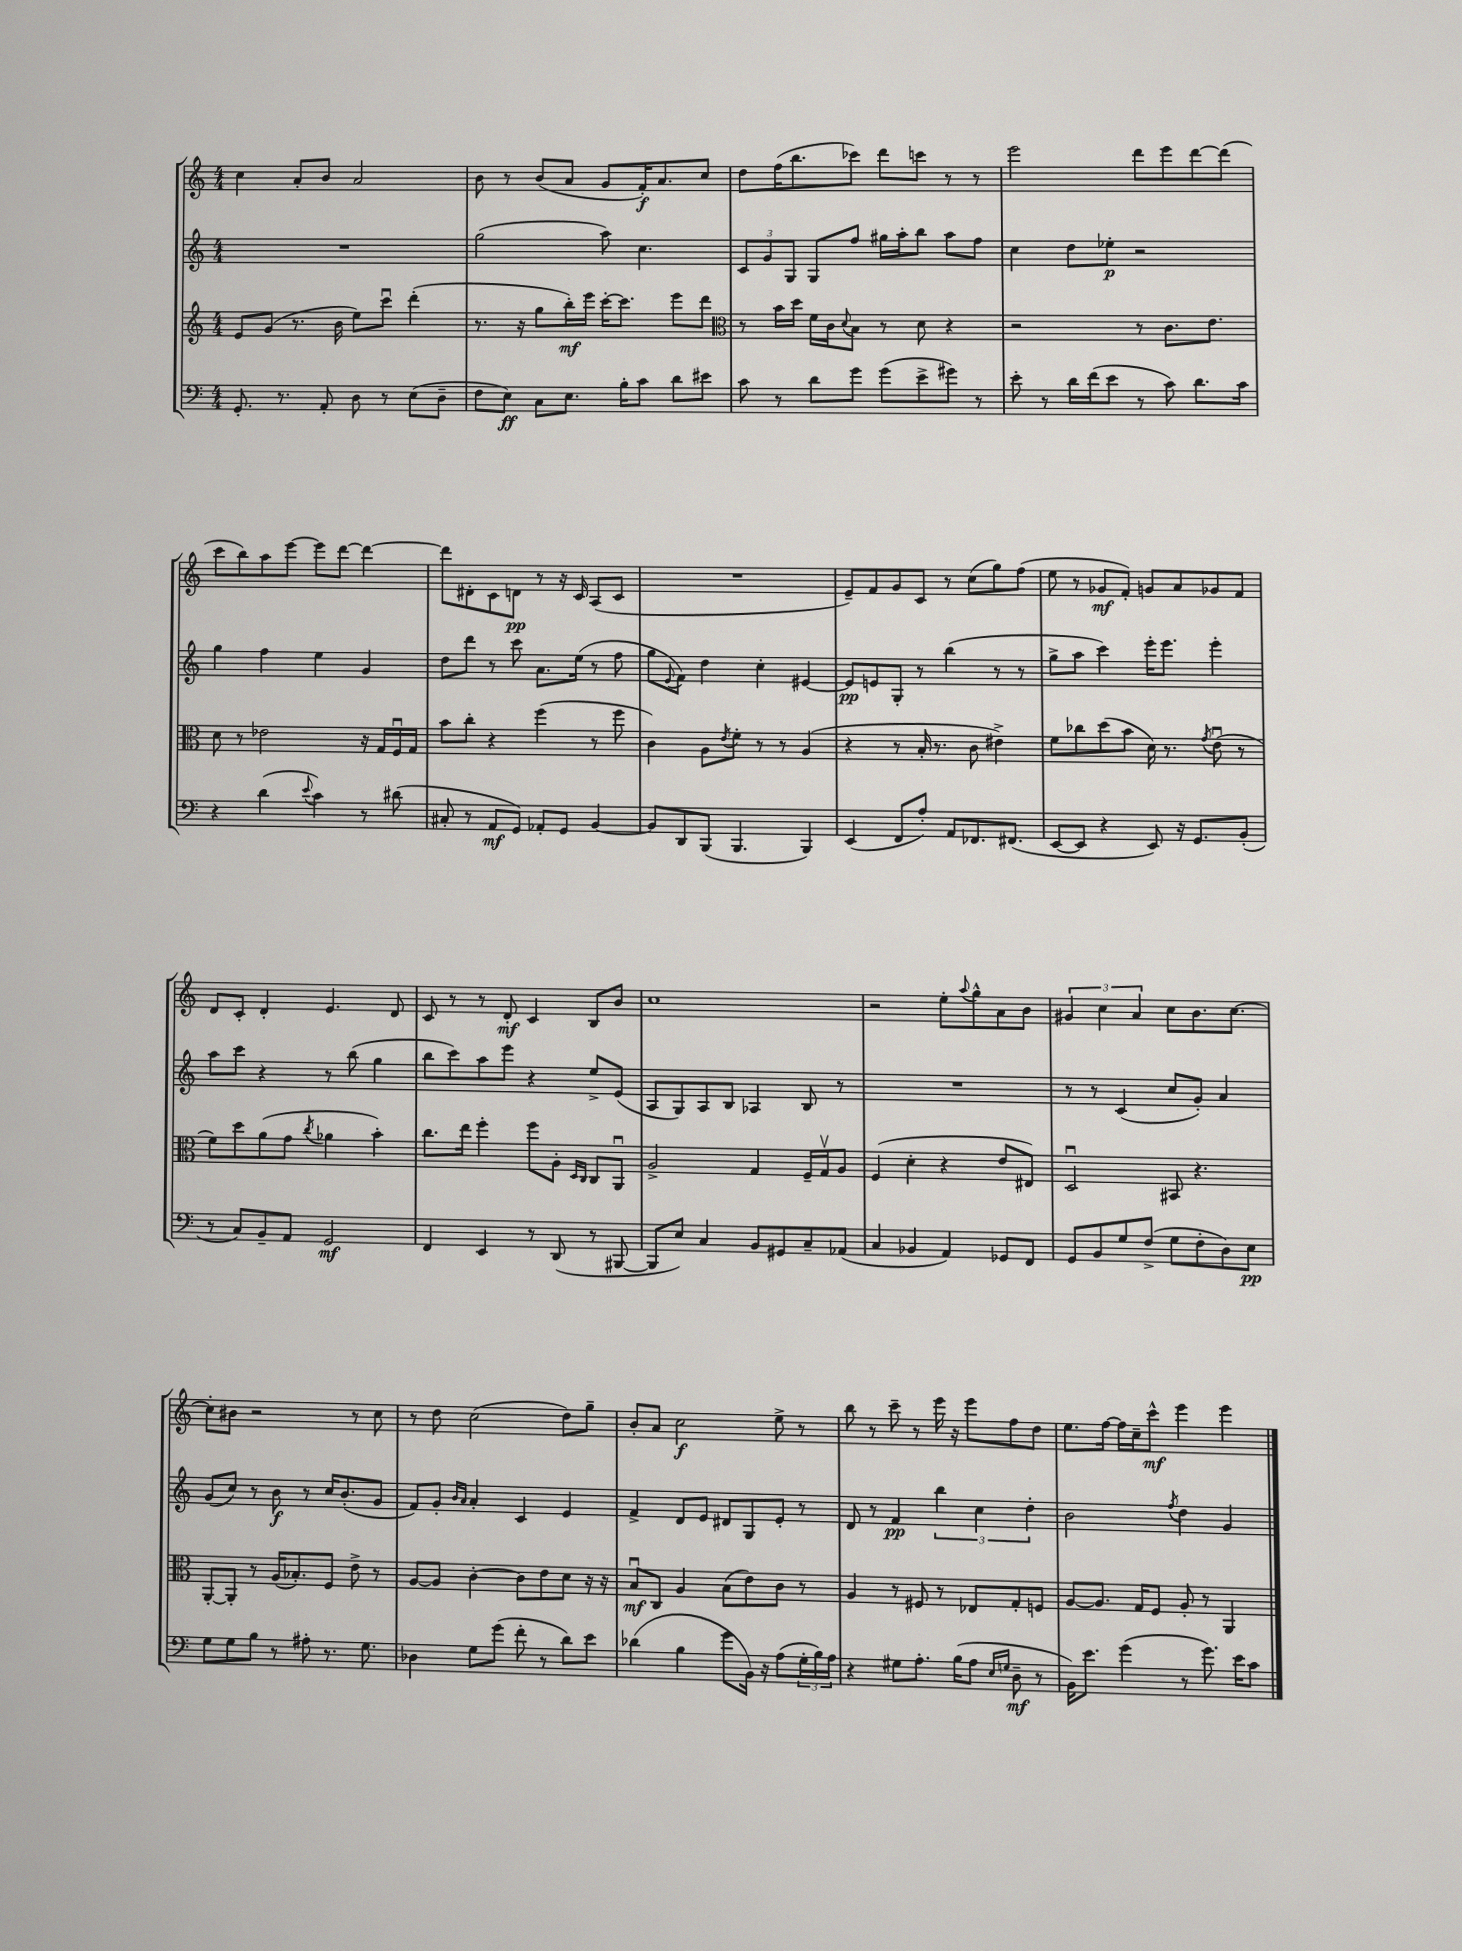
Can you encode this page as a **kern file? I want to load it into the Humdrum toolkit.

**kern	**kern	**kern	**kern
*staff4	*staff3	*staff2	*staff1
*clefF4	*clefG2	*clefG2	*clefG2
*k[]	*k[]	*k[]	*k[]
*M4/4	*M4/4	*M4/4	*M4/4
8.GG'	8e	1r	4cc
.	(8g	.	.
8.r	.	.	.
.	8.r	.	8a'
8AA'	.	.	8b
.	16b	.	.
8D	8ee)	.	2a
8r	8cccu	.	.
(8E	(4ddd'	.	.
8D~	.	.	.
=	=	=	=
8F	8.r	(2gg	8b
8E)	.	.	8r
.	16r	.	.
8C	8gg	.	(8b
8.E	16bb')	.	8a
.	16eee	.	.
.	[16ccc'	8aa)	8g
16B'	8.ccc]	.	.
8c	.	4.cc	16f')
.	.	.	8.a
8d	8eee	.	.
8e#	8ddd	.	8cc
=	=	=	=
*	*clefC3	*	*
8c	8r	12c	8dd
.	.	12g	.
8r	16b	.	(16ff
.	.	12G	.
.	16dd	.	8.bb
8d	16f	8G	.
.	16c	.	.
.	8qqd	.	.
8g	8B	8ff	8ccc-)
(8g	8r	16gg#	8ddd
.	.	16aa'	.
8e^	8d	8bb	8ccc
8g#)	4r	8aa	8r
8r	.	8ff	8r
=	=	=	=
8e'	2r	4cc	2eee
8r	.	.	.
16d	.	8dd	.
(16f	.	.	.
8e	.	8ee-'	.
8r	8r	2r	8ddd
8c)	8.c	.	8eee
8.d	.	.	[8ddd
.	8.e	.	.
.	.	.	(8ddd]
16c	.	.	.
=	=	=	=
4r	8d	4gg	8ccc
.	8r	.	8bb)
(4d	2e-	4ff	8aa
.	.	.	[8eee
8qqe	.	.	.
4c)	.	4ee	8eee]
.	.	.	[8ddd
8r	16r	4g	4ddd_
.	16G	.	.
(8d#	16Fu	.	.
.	16G	.	.
=	=	=	=
8C#'	8b	8dd	8ddd]
8r	8cc'	8ddd	8d#'
8AA	4r	8r	8c
8GG)	.	8ccc	8d
8AA-'	(4ff	8.a	8r
8GG	.	.	16r
.	.	(16ee	16c
[4BB	8r	8r	(8A
.	8ff	8ff	8c
=	=	=	=
8BB]	4c)	8gg	1r
.	.	8qqe	.
8DD	.	8f)	.
(8BBB	8A	4dd	.
.	8qe	.	.
4.BBB	8f'	.	.
.	8r	4cc'	.
.	8r	.	.
4BBB)	(4A	[4e#	.
=	=	=	=
(4EE	4r	8e#]	8e~)
.	.	8e	8f
8FF	8r	8G'	8g
8A')	16B'	8r	8c
.	8.r	.	.
8AA	.	(4bb	8r
8.FF-	8c	.	(8cc
.	4e#^)	8r	8gg)
(8.FF#	.	.	.
.	.	8r	(8ff
=	=	=	=
[8EE	8f	8gg^	8ee
8EE]	8cc-	8aa	8r
4r	(8dd	4ccc)	8g-
.	8b	.	8f')
8EE)	16d)	16eee'	8g
.	8.r	8.eee	.
16r	.	.	8a
8.GG	.	.	.
.	8qg	.	.
.	(8eu	4eee'	8g-
(8BB'	8r	.	8f
=	=	=	=
8r	8f)	8aa	8d
8C)	8dd	8ccc	8c'
8BB~	(8a	4r	4d'
8AA	8g	.	.
.	8qcc	.	.
2GG	4a-	8r	4.e
.	.	(8bb	.
.	4b')	4gg	.
.	.	.	8d
=	=	=	=
4FF	8.cc	8bb	8c
.	.	8ccc)	8r
.	16ee	.	.
4EE	4ff'	8aa	8r
.	.	8eee	8d'
8r	8ff	4r	4c
(8DD	8A'	.	.
.	16qqD	.	.
.	16qqC	.	.
8r	8C	8ee^	8B
[8BBB#	8AAu	(8e	8b
=	=	=	=
8BBB#]	2A^	8A	1cc
8E)	.	8G)	.
4C	.	8A	.
.	.	8B	.
8BB	4G	4A-	.
8GG#	.	.	.
8C~	16F~	8B	.
.	16Gv	.	.
(8AA-	8A	8r	.
=	=	=	=
4C	(4F	1r	2r
4BB-	4d'	.	.
4AA)	4r	.	8ee'
.	.	.	8qqaa
.	.	.	8gg^^
8GG-	8e	.	8a
8FF	8E#)	.	8b
=	=	=	=
8GG	2Du	8r	6g#
8BB	.	8r	.
.	.	.	6cc
8G	.	(4c	.
.	.	.	6a
(8F^	.	.	.
8G	8BB#	8cc	8cc
8F'	4.r	8g')	8.b
8D)	.	4a	.
.	.	.	[8.cc
8E	.	.	.
=	=	=	=
8G	[8AA'	(8g	8cc']
8G	8AA']	8cc)	8b#
8B	8r	8r	2r
8r	(16A	8b	.
.	8.B-')	.	.
8A#'	.	8r	.
8.r	8F	16cc	.
.	.	(8.b'	.
.	8e^	.	8r
8.G	.	.	.
.	8r	8g	8cc
=	=	=	=
4D-	[8A	8f)	8r
.	8A]	8g'	8dd
.	.	16qqb	.
.	.	16qqa	.
8G	[4c'	4a'	(2cc
(8g	.	.	.
8f'	8c]	4c	.
8r	8e	.	.
8d)	8d	4e	8dd)
8e	16r	.	8gg~
.	16r	.	.
=	=	=	=
(4d-	8Bu	4f^	8b'
.	8C	.	8a
4B	4A	8d	2cc
.	.	8e	.
8g	(8B	8d#	.
16BB)	8e)	8G	.
16r	.	.	.
(8A	8c	8e'	8ee^
24G'	8r	8r	8r
24B)	.	.	.
24A	.	.	.
=	=	=	=
4r	4A	8d	8bb
.	.	8r	8r
8G#	8r	4f	8ccc~
8.A'	8F#	.	8r
.	8r	6bb	16eee
(16B	.	.	16r
8A	8E-	.	8eee
.	.	6cc	.
16qqE	.	.	.
16qqG	.	.	.
8D~	8G'	.	8ff
.	.	6dd'	.
8r	8F	.	8dd
=	=	=	=
16BB)	[8A	2b	8.ee
8.e	.	.	.
.	8.A]	.	.
.	.	.	[16ff
(4g	.	.	16ff]
.	16G	.	16cc~
.	8F	.	8ccc^^
.	.	8qff	.
8r	8A'	4dd	4eee
8.g)	8r	.	.
.	4AA	4g	4eee
16e	.	.	.
8c	.	.	.
==	==	==	==
*-	*-	*-	*-
